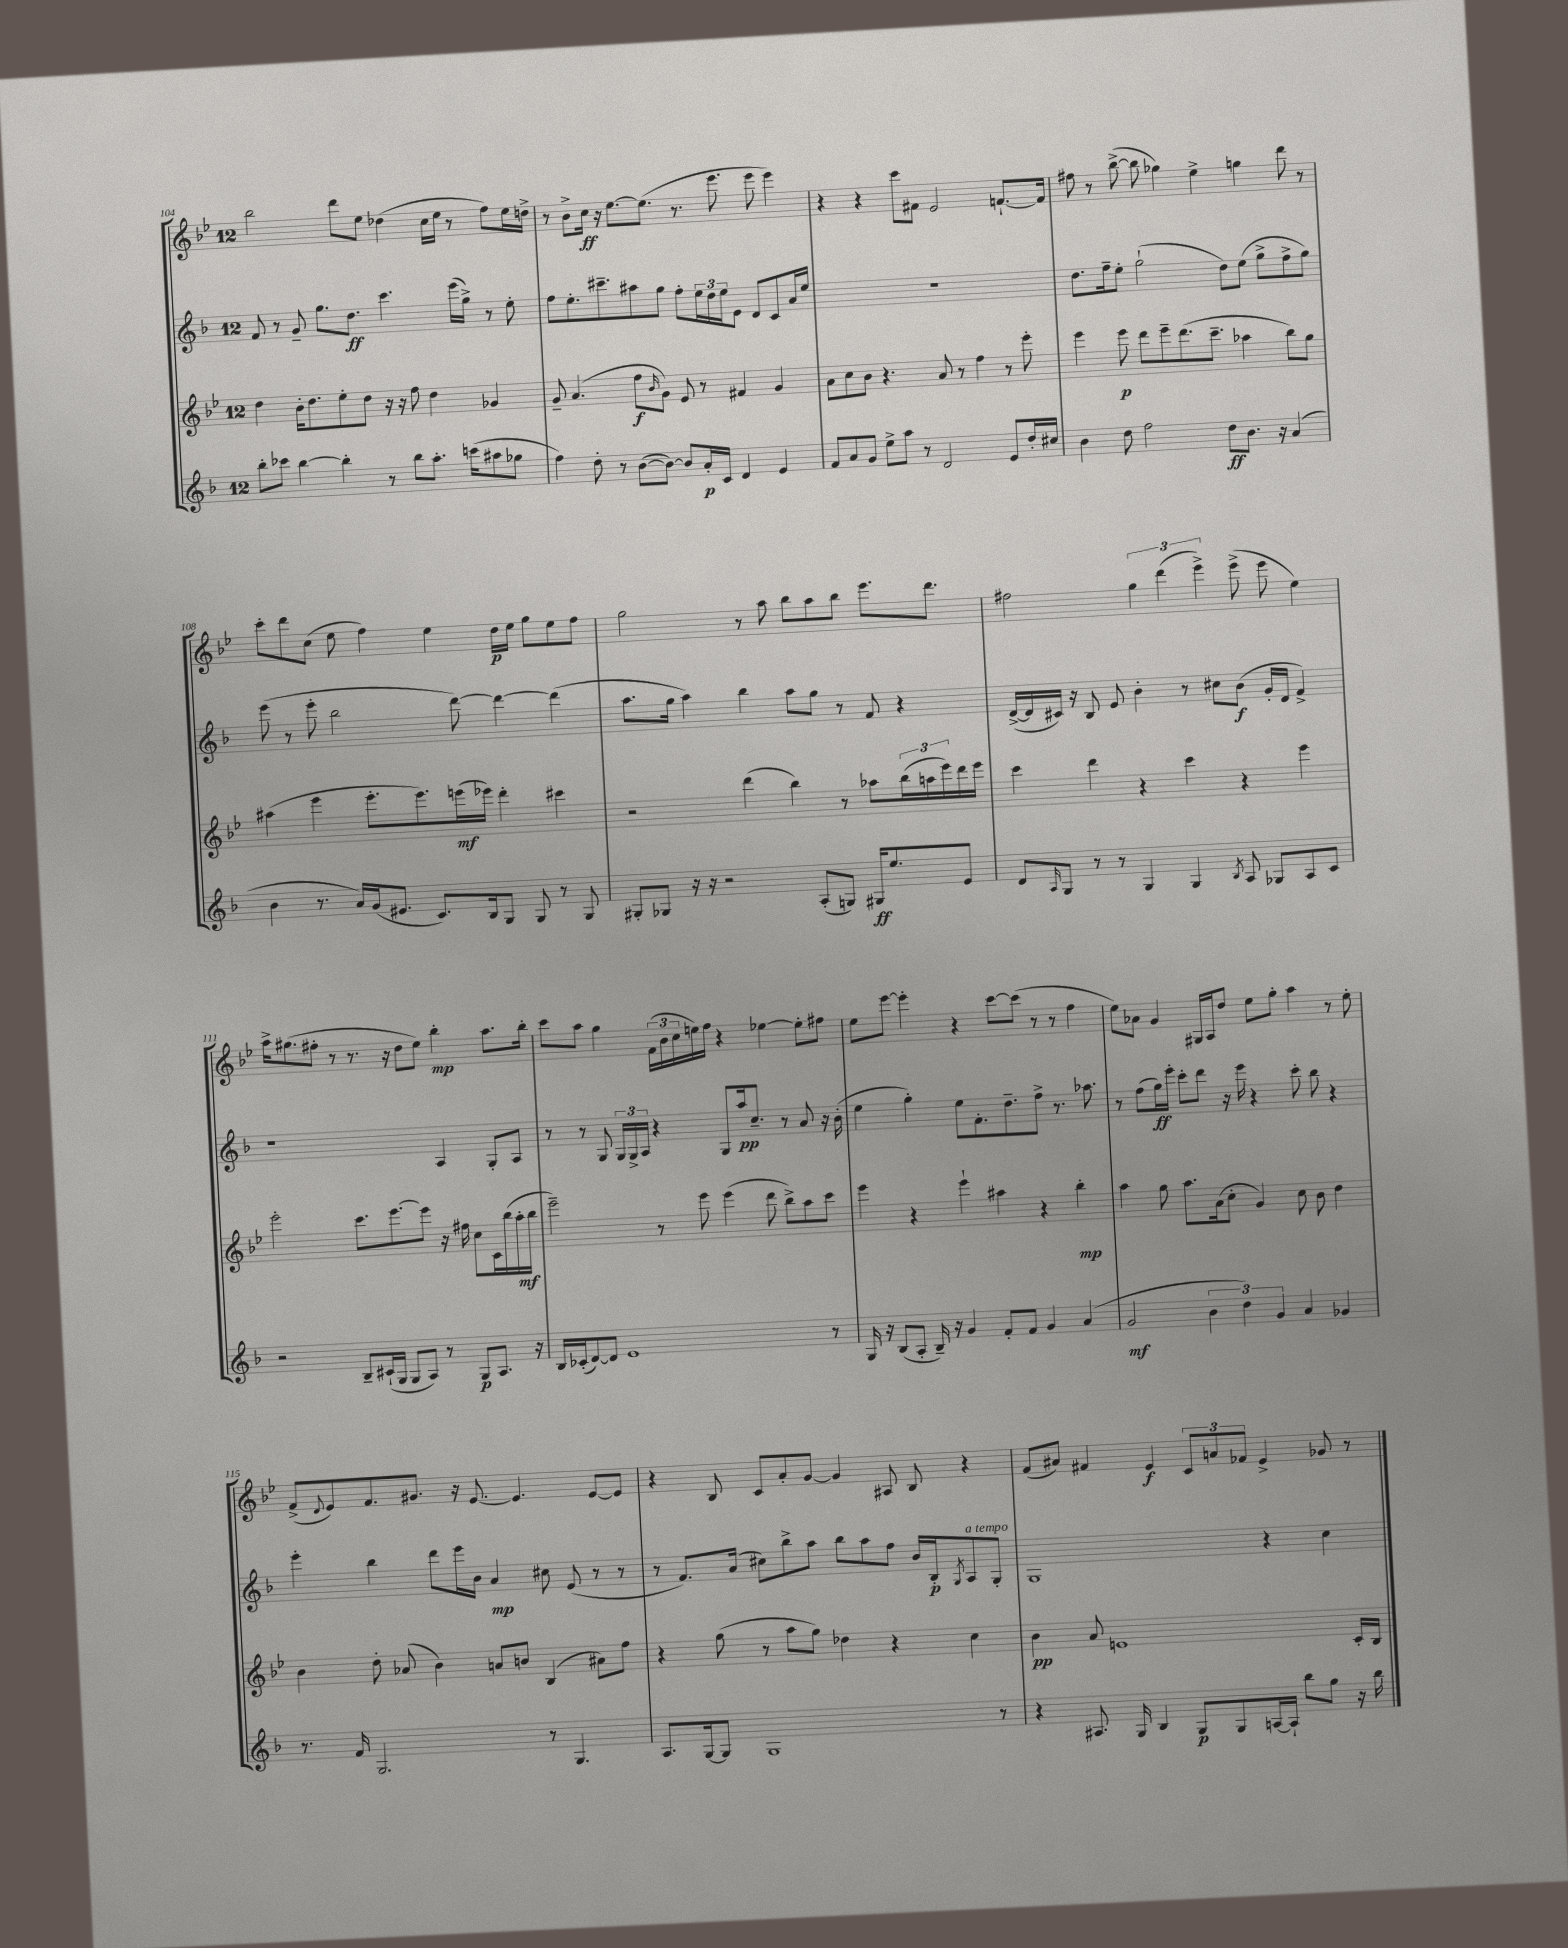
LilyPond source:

<<
\new StaffGroup <<
\new Staff = "s0" {
    \clef treble \key bes \major \once \override Staff.TimeSignature.style = #'single-digit \time 12/8
    bes''2 d'''8 ees''8 des''4( c''16 ees''16 r8 f''8) ees''16 d''16-> |
    r8 bes'8-> c''16\ff r16 ees''8.~ ees''8.( r8. ees'''8. ees'''8 ees'''4) |
    r4 r4 c'''8 fis'8 ees'2 f'8.~-! f'16 |
    fis''8 r8 bes''8~->( bes''8 ges''4) ees''4-> g''4 d'''8 r8 |
    c'''8-. d'''8 c''8( ees''8 f''4) ees''4 d''16\p ees''16 g''8 ees''8 f''8 |
    g''2 r8 a''8 bes''8 a''8 bes''8 ees'''8. d'''8. |
    fis''2 \tuplet 3/2 { g''4 d'''4( ees'''4->) } ees'''8->( ees'''8 ees''4) |
    a''16-> gis''8.( fis''8-. r8 r8. r16 d''8 ees''8) bes''4-.\mp a''8. bes''16-. |
    c'''8 a''8 g''4 \tuplet 3/2 { f'16( bes'16 c''16 } e''16) f''16 r4 ees''4~ ees''8-. fis''8 |
    ees''8 ees'''8~ ees'''4-. r4 c'''8~ c'''8( r8 r8 f''4 |
    ees''8) aes'8 g'4 gis16 a16 d''8 ees''8 g''8-. a''4 r8 ees''8-. |
    f'8->( \appoggiatura { d'8 } ees'8) f'8. gis'8. r16 ees'8.~ ees'4. ees'8~ ees'8 |
    r4 bes8 c'8 a'8-. g'8~ g'4 ais8 bes8 r4 |
    f'8( ais'8) fis'4 ees'4\f \tuplet 3/2 { c'8 a'8 fes'8 } ees'4-> ges'8 r8 \bar "|." |
}
\new Staff = "s1" {
    \clef treble \key f \major \once \override Staff.TimeSignature.style = #'single-digit \time 12/8
    f'8 r8 g'8-- g''8. d''8.\ff c'''4. e'''16( g''16->) r8 e''8-. |
    f''8 e''8.-. cis'''8.-- ais''8 g''8 f''8-. \tuplet 3/2 { e''16 d''16 e''16 } e'8 d'8 c'8 a'16 e''16 |
    R1. |
    d''8. f''16-- e''8-. g''2-!( d''8) e''8( g''8-> f''8-> g''8) |
    e'''8( r8 e'''8-. bes''2 d'''8~) d'''4~ d'''4( |
    a''8. g''16 a''4) bes''4 a''8 g''8 r8 f'8 r4 |
    d'16~->( d'16 cis'16) r16 bes8 e'8 bes'4-. r8 cis''8 bes'8\f( g'16-. d'16 f'4->) |
    r1 a4 g8-. a8 |
    r8 r8 g8 \tuplet 3/2 { g16 g16-> a16 } r4 g8 a''16\pp c''8.-- r8 a'8 r16 bes'16-.( |
    e''4 g''4-.) e''8 f'8.-. d''8.-- f''8-> r8. aes''8. |
    r8 f''8( g''16\ff) e'''16-. c'''8-. d'''8 r16 e'''16 r4 c'''8-. bes''8 r4 |
    e'''4-. bes''4 d'''8 e'''16 bes'16 a'4\mp cis''8 e'8( r8 r8 |
    r8 f'8.) a'16( cis''8) bes''8-> a''8 bes''8 a''8 f''8 bes'16 bes16-.\p \acciaccatura { g8 } a8^\markup { \italic "a tempo" } g8-. |
    g1 r4 c''4 \bar "|." |
}
\new Staff = "s2" {
    \clef treble \key bes \major \once \override Staff.TimeSignature.style = #'single-digit \time 12/8
    d''4 bes'16-. d''8. ees''8-. d''8 r16 r16 f''8 d''4 ges'4 |
    g'8-- a'4.( f''8\f \grace { bes'16 } g'8) ees'8 r8 fis'4 g'4 |
    a'8 c''8 bes'8 r4. a'8 r8 f''4 r8 ees'''8-. |
    ees'''4 ees'''8\p d'''8 ees'''8-- d'''8.( c'''8.-- aes''4 bes''8) g''8 |
    ais''4( ees'''4 ees'''8.-. ees'''8.) e'''16\mf( ees'''16) d'''4-. cis'''4 |
    r2 d'''4( bes''4) r8 aes''8 \tuplet 3/2 { bes''16( a''16 ees'''16) } d'''16 ees'''16 |
    c'''4 d'''4 r4 c'''4 r4 ees'''4 |
    ees'''2-. c'''8. ees'''8.~ ees'''8 r16 fis''16 c''8 c'16 bes''16( a''16-.\mf bes''16 |
    ees'''2--) r8 ees'''8 ees'''4( d'''8 bes''8->) a''8 c'''8 |
    ees'''4 r4 ees'''4-! ais''4 r4 bes''4-.\mp |
    a''4 g''8 a''8. a'16( c''8-. g'4) c''8 bes'8 d''4 |
    bes'4 d''8-. aes'8( bes'4) a'8 b'8 bes4( ais'8) f''8 |
    r4 g''8( r8 a''8 g''8) des''4 r4 c''4 |
    bes'4\pp a'8 e'1 c'16-. bes16 \bar "|." |
}
\new Staff = "s3" {
    \clef treble \key f \major \once \override Staff.TimeSignature.style = #'single-digit \time 12/8
    bes''8-. ces'''8 bes''4~ bes''4-. r8 bes''8 a''8.-. c'''16( ais''8 ges''8 |
    f''4) d''8-. r8 bes'8~( bes'8~) bes'8 a'16-.\p c'16 d'4 e'4 |
    f'8 a'8 g'8 e''8-> a''8 r8 d'2 e'8 d''16-. cis''16 |
    bes'4 d''8 f''2 d''8\ff bes'8. r16 a'4( |
    bes'4 r8. a'16) g'16( eis'8. c'8.) bes16 g8 g8 r8 g8 |
    gis8-. ges8 r16 r16 r2 a8-.( g8) gis16\ff e''8. e'8 |
    d'8 \grace { a16 } g8 r8 r8 g4 g4 \acciaccatura { bes8 } a8 ges8 a8 c'8 |
    r2 bes8-- cis'16-!( g16 g8 a8) r8 g8\p a8. r16 |
    bes16 ces'16-.( d'8~) d'8 e'1 r8 |
    g16 r16 bes8( a8-. bes16--) r16 g'4 f'8-. f'8 g'4 a'4( |
    g'2\mf \tuplet 3/2 { bes'4 d''4) g'4 } a'4 ges'4 |
    r8. f'16 g2. r8 g4. |
    a8. g16~ g8 g1 r8 |
    r4 ais8. g16 bes4 g8\p g8 a16~ a16-! bes''8 g''8 r16 bes''16 \bar "|." |
}
>>
>>
\layout { \context { \Score currentBarNumber = #104 } }
